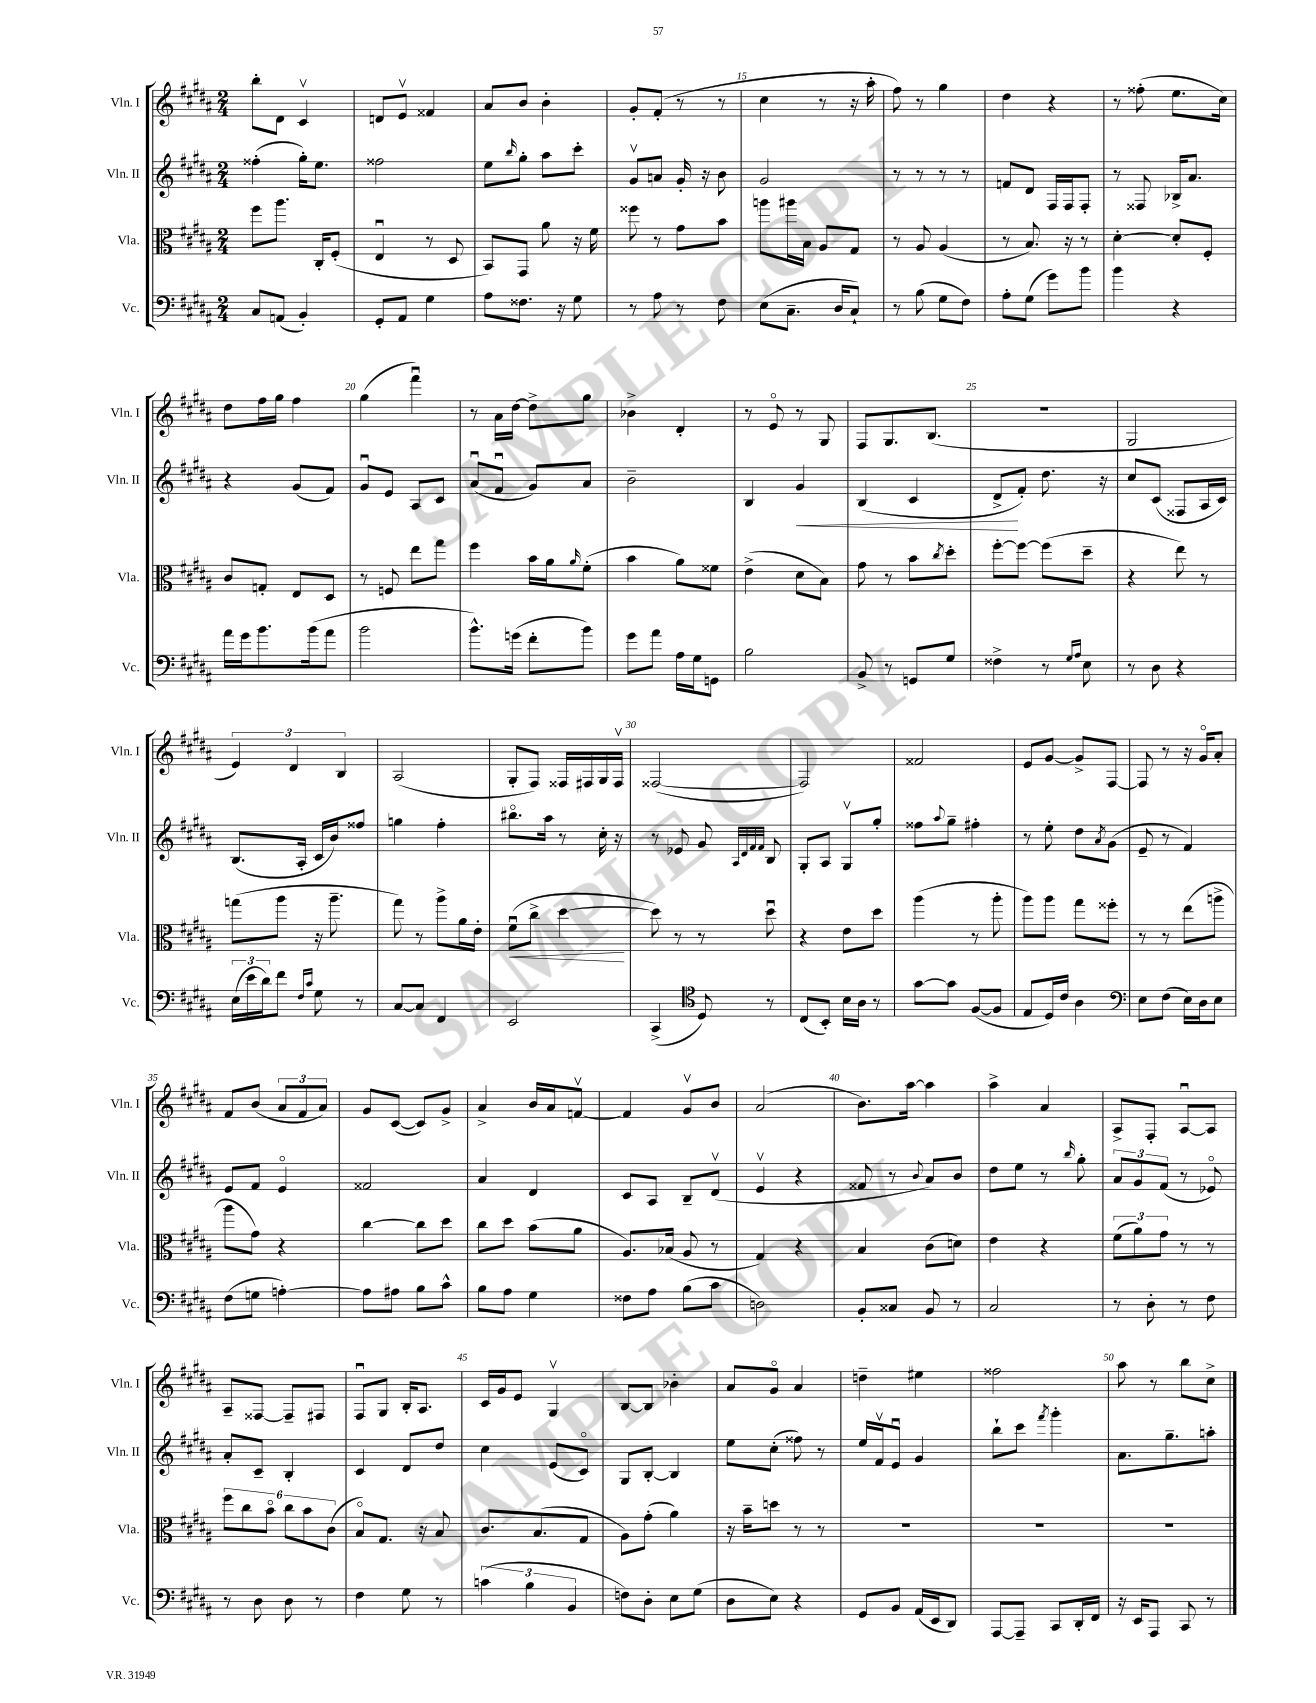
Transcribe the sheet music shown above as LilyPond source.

<<
\new StaffGroup <<
\new Staff = "s0" \with { instrumentName = "Vln. I" shortInstrumentName = "Vln. I" } {
    \clef treble \key b \major \numericTimeSignature \time 2/4
    b''8-. dis'8 cis'4\upbow |
    d'8 e'8\upbow fisis'4 |
    ais'8 b'8 b'4-. |
    gis'8-. fis'8-.( r8 r8 |
    cis''4 r8 r16 ais''16-. |
    fis''8) r8 gis''4 |
    dis''4 r4 |
    r8 fisis''8-.( e''8. cis''16) |
    dis''8 fis''16 gis''16 fis''4 |
    gis''4( fis'''4\downbow) |
    r8 ais'16 dis''16~ dis''8-> gis''8 |
    bes'4-> dis'4-. |
    r8 e'8\flageolet r8 gis8 |
    fis8 gis8. b8.( |
    R2 |
    gis2 |
    \tuplet 3/2 { e'4) dis'4 b4 } |
    ais2( |
    gis8-. fis8) fisis16 fis16 gis16 fis16\upbow |
    fisis2~( |
    fisis2) |
    fisis'2 |
    e'8 gis'8~ gis'8-> fis8~ |
    fis8 r8 r16 gis'16\flageolet ais'8-. |
    fis'8 b'8( \tuplet 3/2 { ais'8 fis'8 ais'8) } |
    gis'8 cis'8~( cis'8) gis'8-> |
    ais'4-> b'16 ais'16 f'8~\upbow |
    f'4 gis'8\upbow b'8 |
    ais'2( |
    b'8.) ais''16~ ais''4 |
    ais''4-> ais'4 |
    ais8-> fis8-. ais8~\downbow ais8 |
    ais8-- fisis8~ fisis8-- fis8 |
    fis8\downbow gis8 b16-. ais8. |
    cis'16 gis'16 e'8 gis4\upbow |
    b8~ b8 bes'4-. |
    ais'8 gis'8\flageolet ais'4 |
    d''4-- eis''4 |
    fisis''2 |
    ais''8 r8 b''8 cis''8-> \bar "|." |
}
\new Staff = "s1" \with { instrumentName = "Vln. II" shortInstrumentName = "Vln. II" } {
    \clef treble \key b \major \numericTimeSignature \time 2/4
    fisis''4-.( gis''16-.) e''8. |
    fisis''2 |
    e''8 \grace { b''16 } gis''8-. ais''8 cis'''8-. |
    gis'8\upbow a'8 gis'16-. r16 b'8 |
    gis'2 |
    r8 r8 r8 r8 |
    f'8 dis'8 fis16 fis16 fis8-. |
    r8 fisis8 bes16-> ais'8. |
    r4 gis'8( fis'8) |
    gis'8\downbow e'8 ais8 cis'8 |
    ais'8\downbow( fis'8\downbow gis'8) ais'8 |
    b'2-- |
    b4 gis'4\< |
    b4( cis'4 |
    dis'8->\! fis'8-.) dis''8. r16 |
    cis''8 cis'8( fisis8 ais16 cis'16) |
    b8.( ais16-. cis'16 b'16) fisis''8 |
    g''4 fis''4-. |
    bis''8.\flageolet ais''16 r8 cis''16-. r16 |
    r8 ees'8 gis'8 \grace { ais32 dis'32 fis'32 fis'32 } b8 |
    gis8-. ais8 gis8\upbow gis''8-. |
    fisis''8 \appoggiatura { ais''8 } gis''8-- fis''4-. |
    r8 e''8-. dis''8 \acciaccatura { ais'8 } gis'8( |
    e'8-- r8 fis'4) |
    e'8 fis'8 e'4\flageolet |
    fisis'2 |
    ais'4 dis'4 |
    cis'8 ais8 b8-- dis'8\upbow( |
    e'4\upbow r4 |
    fisis'8 r8 \appoggiatura { b'8 } ais'8) b'8 |
    dis''8 e''8 r8 \grace { b''16 } gis''8-. |
    \tuplet 3/2 { ais'8 gis'8 fis'8( } r8 ees'8\flageolet) |
    ais'8-. cis'8-- b4-. |
    cis'4 dis'8 dis''8 |
    cis''4 e'8( cis'8\flageolet) |
    gis8 b8~-. b4 |
    e''8 cis''8-.( fisis''8) r8 |
    e''16 fis'16\upbow e'8\downbow gis'4 |
    b''8-! cis'''8 \acciaccatura { fis'''8 } gis'''4-. |
    ais'8. gis''8.-- a''8-. \bar "|." |
}
\new Staff = "s2" \with { instrumentName = "Vla." shortInstrumentName = "Vla." } {
    \clef alto \key b \major \numericTimeSignature \time 2/4
    fis''8 ais''8. cis16-. fis8-.( |
    e4\downbow r8 dis8 |
    b,8) gis,8 ais'8 r16 fis'16 |
    fisis''8 r8 gis'8 b'8 |
    a''8 ais''16 b16 ais8 gis8 |
    r8 ais8 ais4( |
    r8 b8.) r16 r8 |
    dis'4~-. dis'8-. fis8-. |
    cis'8 g8-. e8 dis8 |
    r8 f8 e''8 gis''8 |
    fis''4 b'16 ais'16 \grace { ais'16 } fis'8-.( |
    b'4 ais'8) fisis'8 |
    e'4->( dis'8 b8) |
    gis'8 r8 b'8 \acciaccatura { cis''8 } dis''8-. |
    fis''8~-. fis''8~ fis''8( dis''8-- |
    r4 e''8) r8 |
    g''8( ais''8 r16 ais''8.-- |
    gis''8) r8 ais''8-> ais'16 e'16-. |
    fis'8\downbow\<( cis''8-> dis''4~\! |
    dis''8) r8 r8 dis''8\downbow |
    r4 e'8 dis''8 |
    ais''4( r8 ais''8-. |
    ais''8) ais''8 gis''8 fisis''8-. |
    r8 r8 e''8( a''8-> |
    ais''8 gis'8) r4 |
    cis''4~ cis''8 dis''8 |
    cis''8 dis''8 b'8( ais'8 |
    ais8.) bes16( ais8 r8 |
    gis4) r4 |
    b4 cis'8( d'8) |
    e'4 r4 |
    \tuplet 3/2 { fis'8( ais'8) gis'8 } r8 r8 |
    \tuplet 6/4 { fis''8 cis''8 b'8\flageolet cis''8 b'8 cis'8( } |
    b8\flageolet) gis8. r16 b8 |
    cis'8. b8.( gis8 |
    ais8) gis'8-.( ais'4) |
    r16 b'16-- d''8 r8 r8 |
    R2 |
    R2 |
    R2 \bar "|." |
}
\new Staff = "s3" \with { instrumentName = "Vc." shortInstrumentName = "Vc." } {
    \clef bass \key b \major \numericTimeSignature \time 2/4
    cis8 a,8( b,4-.) |
    gis,8-. ais,8 gis4 |
    ais8 fisis8. r16 gis8 |
    r8 ais8 r8 fis8 |
    e8( cis8.-- dis16 cis8-!) |
    r8 b8( gis8 fis8) |
    ais8-. gis8( gis'8) b'8 |
    b'4 r4 |
    ais'16 gis'16 b'8. b'16( ais'8 |
    b'2 |
    b'8.-^) g'16( fis'8-. b'8) |
    gis'8 ais'8 ais16 gis16 g,8 |
    b2 |
    b,8-> r8 g,8 gis8 |
    fisis4-> r8 \grace { gis16 ais16 } e8 |
    r8 dis8 r4 |
    \tuplet 3/2 { e16( e'16 dis'16) } fis'8 \grace { fis16 cis'16 } gis8 r8 |
    cis8~ cis8 fis,4 |
    e,2 |
    cis,4->( \clef tenor dis8) r8 |
    cis8( b,8-.) b16 ais16 r8 |
    gis'8~ gis'8 fis8~( fis8 |
    e8 dis16) cis'16 ais4 |
    \clef bass e8 fis8( e16) dis16 e8 |
    fis8( g8 a4~-.) |
    a8 ais8 b8 cis'8-^ |
    b8 ais8 gis4 |
    fisis8 ais8 b8( cis'8 |
    d2) |
    b,8-. cisis8 b,8 r8 |
    cis2 |
    r8 dis8-. r8 fis8 |
    r8 dis8 dis8 r8 |
    fis4 gis8 r8 |
    \tuplet 3/2 { c'4( b4 b,4 } |
    f8) dis8-. e8 gis8( |
    dis8 e8) r4 |
    gis,8 b,8 ais,16( e,16 dis,8) |
    ais,,8~ ais,,8-- cis,8 dis,16-. fis,16 |
    r16 e,16 ais,,8 cis,8 r8 \bar "|." |
}
>>
>>
\layout { \context { \Score currentBarNumber = #11 \override BarNumber.break-visibility = ##(#f #t #t) barNumberVisibility = #(every-nth-bar-number-visible 5) } }
